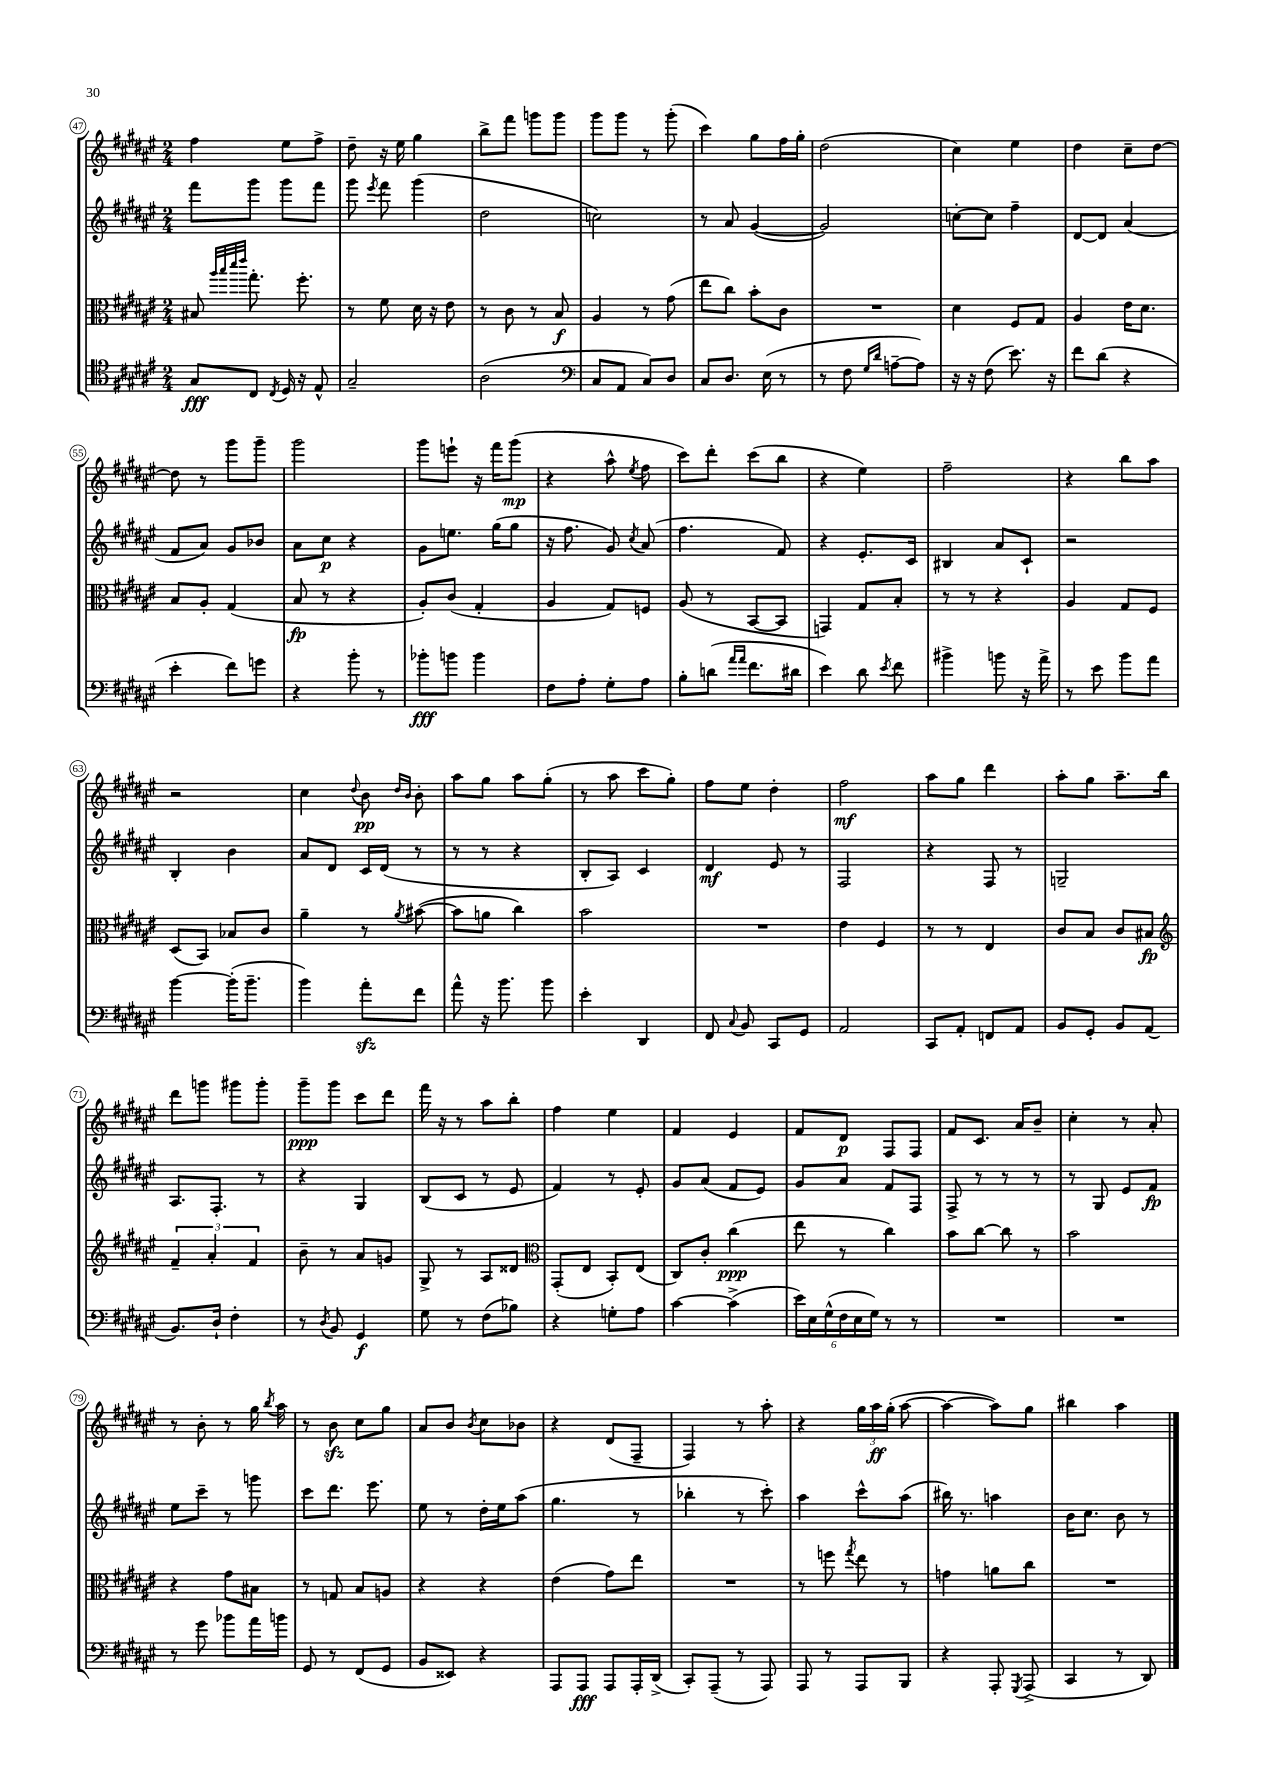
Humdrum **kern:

**kern	**dynam	**kern	**dynam	**kern	**dynam	**kern	**dynam
*part4	*part4	*part3	*part3	*part2	*part2	*part1	*part1
*staff4	*staff4	*staff3	*staff3	*staff2	*staff2	*staff1	*staff1
*clefC4	*	*clefC3	*	*clefG2	*	*clefG2	*
*k[f#c#g#d#a#e#]	*	*k[f#c#g#d#a#e#]	*	*k[f#c#g#d#a#e#]	*	*k[f#c#g#d#a#e#]	*
*M2/4	*	*M2/4	*	*M2/4	*	*M2/4	*
=47	=47	=47	=47	=47	=47	=47	=47
8G#/L	fff	8B#X/	.	8fff#\L	.	4ff#\	.
.	.	32qqaa#/LLL	.	.	.	.	.
.	.	32qqbb/	.	.	.	.	.
.	.	32qqddd#/	.	.	.	.	.
.	.	32qqeee#/JJJ	.	.	.	.	.
8C#/J	.	8.gg#'\	.	8ggg#\J	.	.	.
8qC#/	.	.	.	.	.	.	.
16D#/	.	.	.	8ggg#\L	.	8ee#\L	.
16r	.	8.ff#'\	.	.	.	.	.
8E#^^/	.	.	.	8fff#\J	.	8ff#^\J	.
=48	=48	=48	=48	=48	=48	=48	=48
2G#~/	.	8r	.	8ggg#\	.	8dd#~\	.
.	.	.	.	8qeee#/	.	.	.
.	.	8f#\	.	8fff#\	.	16r	.
.	.	.	.	.	.	16ee#\	.
.	.	16d#\	.	(4ggg#\	.	4gg#\	.
.	.	16r	.	.	.	.	.
.	.	8e#\	.	.	.	.	.
=49	=49	=49	=49	=49	=49	=49	=49
(2A#\	.	8r	.	2dd#\	.	8bb^\L	.
.	.	8c#\	.	.	.	8fff#\J	.
.	.	8r	.	.	.	8gggn\L	.
.	.	8B/	f	.	.	8ggg\J	.
=50	=50	=50	=50	=50	=50	=50	=50
*clefF4	*	*	*	*	*	*	*
8C#/L	.	4A#/	.	2ccn\)	.	8ggg#\L	.
8AA#/J	.	.	.	.	.	8ggg#\J	.
8C#/L)	.	8r	.	.	.	8r	.
8D#/J	.	(8g#\	.	.	.	(8ggg#'\	.
=51	=51	=51	=51	=51	=51	=51	=51
8C#/L	.	8ee#\L	.	8r	.	4ccc#\)	.
8.D#/J	.	8cc#\J)	.	8a#/	.	.	.
.	.	8b'\L	.	([4g#/	.	8gg#\L	.
(16E#\	.	.	.	.	.	.	.
8r	.	8c#\J	.	.	.	16ff#\L	.
.	.	.	.	.	.	16gg#'\JJ	.
=52	=52	=52	=52	=52	=52	=52	=52
8r	.	2r	.	2g#/])	.	(2dd#\	.
8F#\	.	.	.	.	.	.	.
16qqG#/LL	.	.	.	.	.	.	.
16qqd#/JJ	.	.	.	.	.	.	.
[8An~\L	.	.	.	.	.	.	.
8A\J])	.	.	.	.	.	.	.
=53	=53	=53	=53	=53	=53	=53	=53
16r	.	4d#\	.	[8ccn'\L	.	4cc#\)	.
16r	.	.	.	.	.	.	.
(8F#\	.	.	.	8cc\J]	.	.	.
8.e#\)	.	8F#/L	.	4ff#~\	.	4ee#\	.
.	.	8G#/J	.	.	.	.	.
16r	.	.	.	.	.	.	.
=54	=54	=54	=54	=54	=54	=54	=54
8f#\L	.	4A#/	.	[8d#/L	.	4dd#\	.
(8d#\J	.	.	.	8d#/J]	.	.	.
4r	.	16e#\KL	.	(4a#/	.	8cc#~\L	.
.	.	8.d#\J	.	.	.	.	.
.	.	.	.	.	.	[8dd#\J	.
!!LO:LB:g=z
=55	=55	=55	=55	=55	=55	=55	=55
4e#'\	.	8B/L	.	8f#/L	.	8dd#\]	.
.	.	8A#'/J	.	8a#/J)	.	8r	.
8f#\L)	.	(4G#/	.	8g#/L	.	8ggg#\L	.
8gn\J	.	.	.	8b-X/J	.	8ggg#~\J	.
=56	=56	=56	=56	=56	=56	=56	=56
4r	.	8B/	fp	8a#\L	.	2ggg#\	.
.	.	8r	.	8cc#\J	p	.	.
8b'\	.	4r	.	4r	.	.	.
8r	.	.	.	.	.	.	.
=57	=57	=57	=57	=57	=57	=57	=57
8b-X'\L	fff	8A#'/L)	.	8g#\L	.	8ggg#\L	.
8bn\J	.	(8c#/J	.	8.een\J	.	8eeen`\J	.
4b\	.	4G#'/	.	.	.	16r	.
.	.	.	.	(16gg#\KL	.	16fff#\KL	.
.	.	.	.	8gg#\J	.	(8ggg#\J	mp
=58	=58	=58	=58	=58	=58	=58	=58
8F#\L	.	4A#/	.	16r	.	4r	.
.	.	.	.	8.ff#\	.	.	.
8A#'\J	.	.	.	.	.	.	.
8G#'\L	.	8G#/L)	.	8g#/)	.	8aa#^^\	.
.	.	.	.	8qcc#/	.	8qee#/	.
8A#\J	.	8Fn/J	.	(8a#/	.	8ff#\	.
=59	=59	=59	=59	=59	=59	=59	=59
8B'\L	.	(8A#/	.	4.ff#\	.	8ccc#\L)	.
(8dn\J	.	8r	.	.	.	8ddd#'\J	.
16qqa#/LL	.	.	.	.	.	.	.
16qqa#/JJ	.	.	.	.	.	.	.
8.f#\L	.	[8BB/L	.	.	.	(8ccc#\L	.
.	.	8BB/J]	.	8f#/)	.	8bb\J	.
16d#X\Jk	.	.	.	.	.	.	.
=60	=60	=60	=60	=60	=60	=60	=60
4e#\)	.	4GGn/)	.	4r	.	4r	.
8d#\	.	8G#/L	.	8.e#'/L	.	4ee#\)	.
8qe#/	.	.	.	.	.	.	.
8f#\	.	8B'/J	.	.	.	.	.
.	.	.	.	16c#/Jk	.	.	.
=61	=61	=61	=61	=61	=61	=61	=61
4b#X^\	.	8r	.	4B#X/	.	2ff#~\	.
.	.	8r	.	.	.	.	.
8bn\	.	4r	.	8a#/L	.	.	.
16r	.	.	.	8c#`/J	.	.	.
16a#^\	.	.	.	.	.	.	.
=62	=62	=62	=62	=62	=62	=62	=62
8r	.	4A#/	.	2r	.	4r	.
8e#\	.	.	.	.	.	.	.
8b\L	.	8G#/L	.	.	.	8bb\L	.
8a#\J	.	8F#/J	.	.	.	8aa#\J	.
!!LO:LB:g=z
=63	=63	=63	=63	=63	=63	=63	=63
[4b\	.	(8D#/L	.	4B'/	.	2r	.
.	.	8BB/J)	.	.	.	.	.
(16b'\KL]	.	8B-X/L	.	4b\	.	.	.
8.b~\J	.	.	.	.	.	.	.
.	.	8c#/J	.	.	.	.	.
=64	=64	=64	=64	=64	=64	=64	=64
4b\)	.	4a#~\	.	8a#/L	.	4cc#\	.
.	.	.	.	8d#/J	.	.	.
.	.	.	.	.	.	8qqdd#/	.
8a#zz'\L	.	8r	.	16c#/LL	.	8b\	pp
.	.	.	.	(16d#/JJ	.	.	.
.	.	.	.	.	.	16qqdd#/LL	.
.	.	8qa#/	.	.	.	16qqb/JJ	.
8f#\J	.	([8b#X\	.	8r	.	8b'\	.
=65	=65	=65	=65	=65	=65	=65	=65
8a#^^\	.	8b#\L]	.	8r	.	8aa#\L	.
16r	.	8an\J	.	8r	.	8gg#\J	.
8.b\	.	.	.	.	.	.	.
.	.	4cc#\)	.	4r	.	8aa#\L	.
8b\	.	.	.	.	.	(8gg#'\J	.
=66	=66	=66	=66	=66	=66	=66	=66
4e#'\	.	2b\	.	8B'/L	.	8r	.
.	.	.	.	8A#/J)	.	8aa#\	.
4DD#/	.	.	.	4c#/	.	8ccc#\L	.
.	.	.	.	.	.	8gg#'\J)	.
=67	=67	=67	=67	=67	=67	=67	=67
8FF#/	.	2r	.	4d#/	mf	8ff#\L	.
8qqC#/	.	.	.	.	.	.	.
8BB/	.	.	.	.	.	8ee#\J	.
8CC#/L	.	.	.	8e#/	.	4dd#'\	.
8GG#/J	.	.	.	8r	.	.	.
=68	=68	=68	=68	=68	=68	=68	=68
2AA#/	.	4e#\	.	2F#/	.	2ff#\	mf
.	.	4F#/	.	.	.	.	.
=69	=69	=69	=69	=69	=69	=69	=69
8CC#/L	.	8r	.	4r	.	8aa#\L	.
8AA#'/J	.	8r	.	.	.	8gg#\J	.
8FFn/L	.	4E#/	.	8F#/	.	4ddd#\	.
8AA#/J	.	.	.	8r	.	.	.
=70	=70	=70	=70	=70	=70	=70	=70
8BB/L	.	8c#/L	.	2Gn~/	.	8aa#'\L	.
8GG#'/J	.	8B/J	.	.	.	8gg#\J	.
8BB/L	.	8c#/L	.	.	.	8.aa#~\L	.
(8AA#/J	.	8B#X/J	fp	.	.	.	.
.	.	.	.	.	.	16bb\Jk	.
!!LO:LB:g=z
=71	=71	=71	=71	=71	=71	=71	=71
*	*	*clefG2	*	*	*	*	*
8.BB/L)	.	6f#~/	.	8.A#/L	.	8ddd#\L	.
.	.	.	.	.	.	8gggn\J	.
.	.	6a#'/	.	.	.	.	.
16D#`/Jk	.	.	.	8.F#'/J	.	.	.
4F#'\	.	.	.	.	.	8ggg#X\L	.
.	.	6f#/	.	.	.	.	.
.	.	.	.	8r	.	8ggg#'\J	.
=72	=72	=72	=72	=72	=72	=72	=72
8r	.	8b~\	.	4r	.	8ggg#~\L	ppp
8qD#/	.	.	.	.	.	.	.
8BB/	.	8r	.	.	.	8ggg#\J	.
4GG#/	f	8a#/L	.	4G#/	.	8ccc#\L	.
.	.	8gn/J	.	.	.	8ddd#\J	.
=73	=73	=73	=73	=73	=73	=73	=73
8G#\	.	8G#^/	.	(8B/L	.	16fff#\	.
.	.	.	.	.	.	16r	.
8r	.	8r	.	8c#/J	.	8r	.
(8F#\L	.	8A#/L	.	8r	.	8aa#\L	.
8B-X\J)	.	8d##X/J	.	8e#/	.	8bb'\J	.
=74	=74	=74	=74	=74	=74	=74	=74
*	*	*clefC3	*	*	*	*	*
4r	.	(8GG#'/L	.	4f#/)	.	4ff#\	.
.	.	8E#/J	.	.	.	.	.
8Gn'\L	.	8BB'/L)	.	8r	.	4ee#\	.
8A#\J	.	(8E#/J	.	8e#'/	.	.	.
=75	=75	=75	=75	=75	=75	=75	=75
[4c#\	.	8C#/L)	.	8g#/L	.	4f#/	.
.	.	8c#'/J	.	(8a#/J	.	.	.
(4c#^\]	.	(4cc#\	ppp	8f#/L	.	4e#/	.
.	.	.	.	8e#/J)	.	.	.
=76	=76	=76	=76	=76	=76	=76	=76
24e#\LL)	.	8ee#\	.	8g#/L	.	8f#/L	.
24E#\	.	.	.	.	.	.	.
(24G#^^\	.	.	.	.	.	.	.
24F#\	.	8r	.	8a#/J	.	8d#/J	p
24E#\	.	.	.	.	.	.	.
24G#\JJ)	.	.	.	.	.	.	.
8r	.	4cc#\)	.	8f#/L	.	8F#/L	.
8r	.	.	.	8F#/J	.	8F#/J	.
=77	=77	=77	=77	=77	=77	=77	=77
2r	.	8b\L	.	8F#^/	.	8f#/L	.
.	.	[8cc#\J	.	8r	.	8.c#/J	.
.	.	8cc#\]	.	8r	.	.	.
.	.	.	.	.	.	16a#/KL	.
.	.	8r	.	8r	.	8b~/J	.
=78	=78	=78	=78	=78	=78	=78	=78
2r	.	2b\	.	8r	.	4cc#'\	.
.	.	.	.	8G#/	.	.	.
.	.	.	.	8e#/L	.	8r	.
.	.	.	.	8f#/J	fp	8a#'/	.
!!LO:LB:g=z
=79	=79	=79	=79	=79	=79	=79	=79
8r	.	4r	.	8ee#\L	.	8r	.
8g#\	.	.	.	8ccc#~\J	.	8b'\	.
8b-X\L	.	8g#\L	.	8r	.	8r	.
16a#\L	.	8B#X\J	.	8gggn\	.	16gg#\	.
.	.	.	.	.	.	8qbb/	.
16bn\JJ	.	.	.	.	.	16aa#\	.
=80	=80	=80	=80	=80	=80	=80	=80
8GG#/	.	8r	.	8ccc#\L	.	8r	.
8r	.	8Gn/	.	8.ddd#\J	.	8bzz\	.
(8FF#/L	.	8B/L	.	.	.	8cc#\L	.
.	.	.	.	8.eee#\	.	.	.
8GG#/J	.	8An/J	.	.	.	8gg#\J	.
=81	=81	=81	=81	=81	=81	=81	=81
8BB/L	.	4r	.	8ee#\	.	8a#/L	.
8EE##X/J)	.	.	.	8r	.	8b/J	.
.	.	.	.	.	.	8qb/	.
4r	.	4r	.	16dd#'\LL	.	8cc#\L	.
.	.	.	.	16ee#\J	.	.	.
.	.	.	.	(8aa#\J	.	8b-X\J	.
=82	=82	=82	=82	=82	=82	=82	=82
8AAA#/L	.	(4e#\	.	4.gg#\	.	4r	.
8AAA#/J	fff	.	.	.	.	.	.
8AAA#/L	.	8g#\L)	.	.	.	(8d#/L	.
16AAA#'/L	.	8ee#\J	.	8r	.	8F#~/J	.
(16DD#^/JJ	.	.	.	.	.	.	.
=83	=83	=83	=83	=83	=83	=83	=83
8CC#'/L)	.	2r	.	4bb-X'\	.	4F#/)	.
(8AAA#~/J	.	.	.	.	.	.	.
8r	.	.	.	8r	.	8r	.
8AAA#/)	.	.	.	8ccc#'\)	.	8aa#'\	.
=84	=84	=84	=84	=84	=84	=84	=84
8AAA#/	.	8r	.	4aa#\	.	4r	.
8r	.	8ffn\	.	.	.	.	.
.	.	8qgg#/	.	.	.	.	.
8AAA#/L	.	8ee#\	.	8ccc#^^\L	.	24gg#\LL	.
.	.	.	.	.	.	24aa#\	ff
.	.	.	.	.	.	(24gg#'\JJ	.
8BBB/J	.	8r	.	(8aa#\J	.	[8aa#\	.
=85	=85	=85	=85	=85	=85	=85	=85
4r	.	4gn\	.	16bb#X\)	.	4aa#\_	.
.	.	.	.	8.r	.	.	.
8AAA#'/	.	8an\L	.	4aan\	.	8aa#\L])	.
8qGGG#/	.	.	.	.	.	.	.
(8AAA#^/	.	8cc#\J	.	.	.	8gg#\J	.
=86	=86	=86	=86	=86	=86	=86	=86
4CC#/	.	2r	.	16b\KL	.	4bb#X\	.
.	.	.	.	8.cc#\J	.	.	.
8r	.	.	.	8b\	.	4aa#\	.
8DD#/)	.	.	.	8r	.	.	.
==	==	==	==	==	==	==	==
*-	*-	*-	*-	*-	*-	*-	*-
